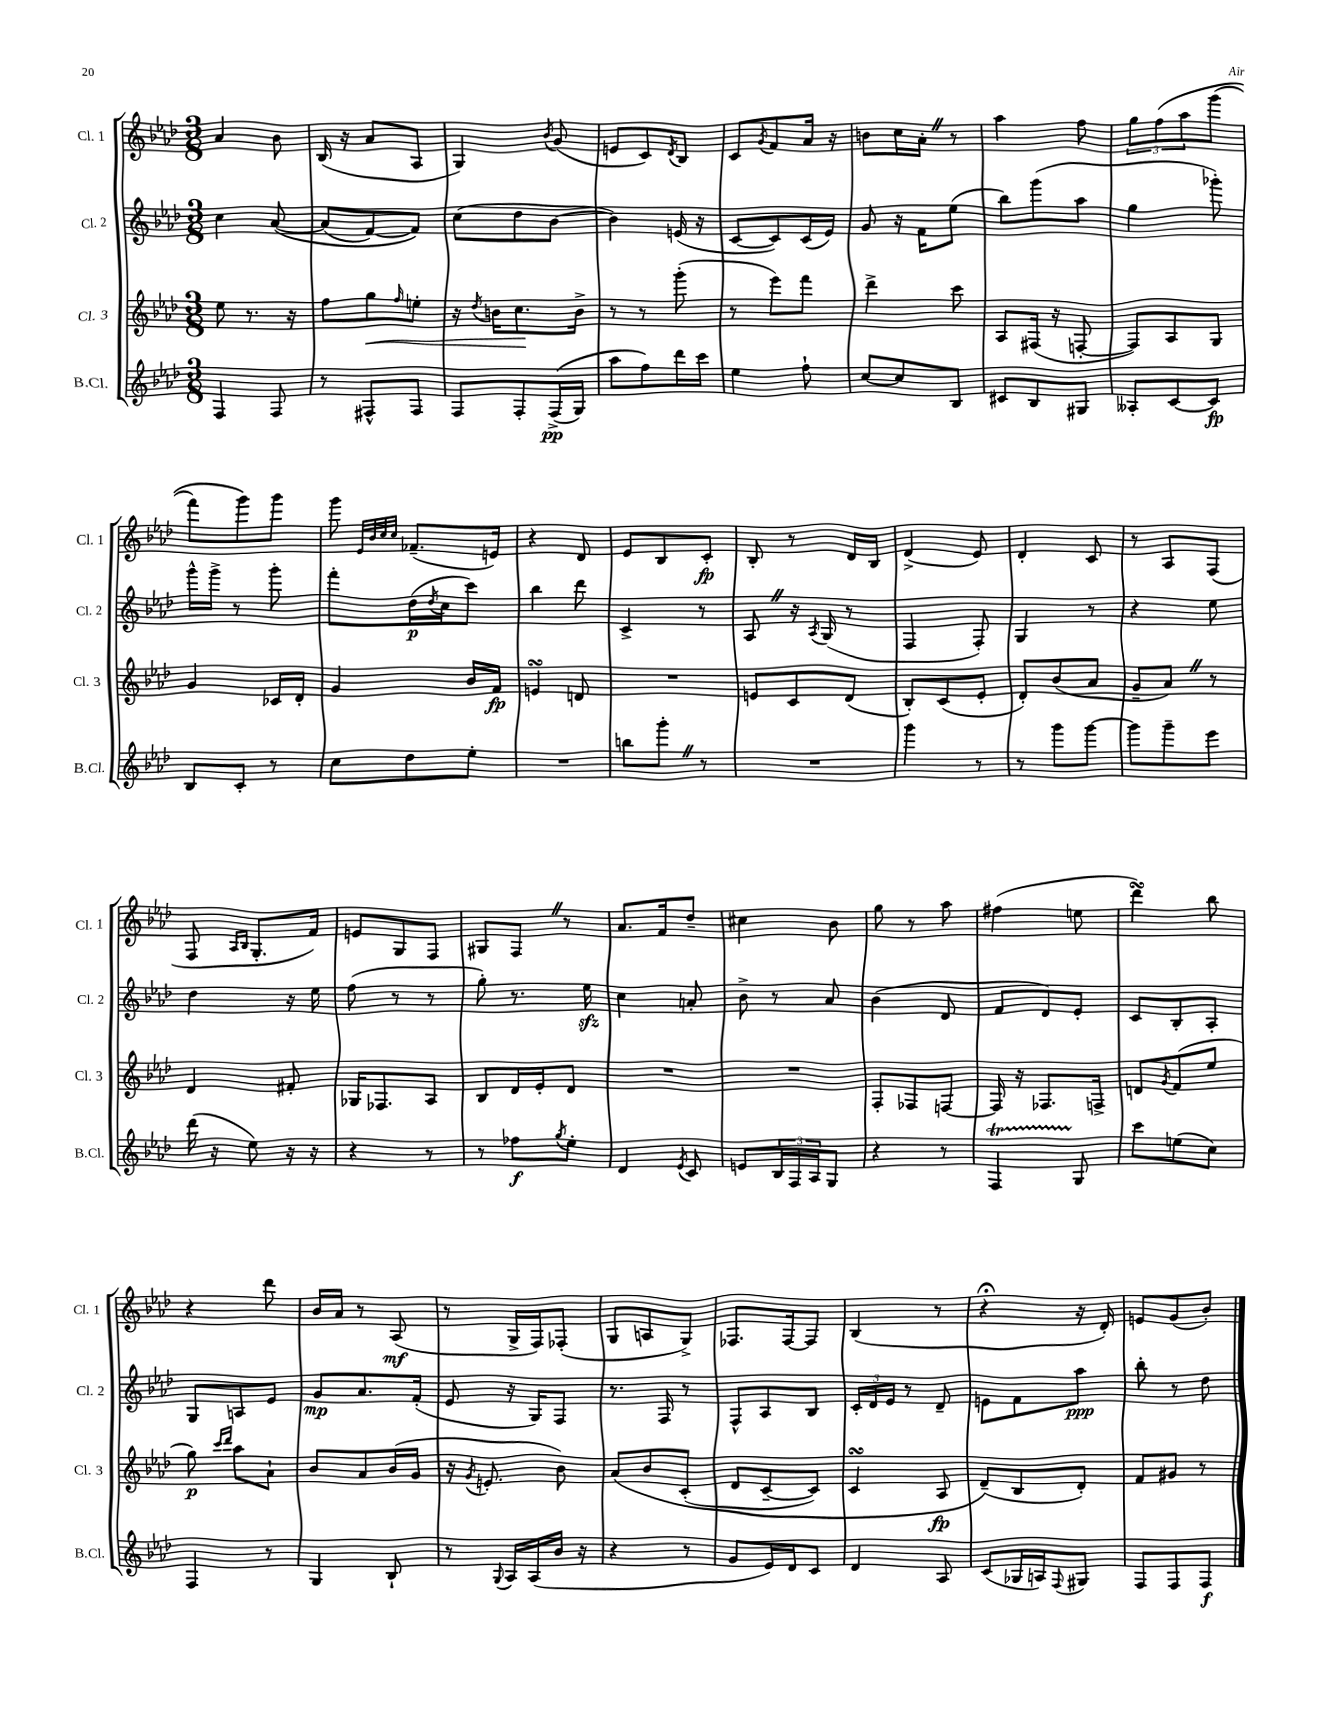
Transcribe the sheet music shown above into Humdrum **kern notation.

**kern	**kern	**kern	**kern
*staff4	*staff3	*staff2	*staff1
*clefG2	*clefG2	*clefG2	*clefG2
*k[b-e-a-d-]	*k[b-e-a-d-]	*k[b-e-a-d-]	*k[b-e-a-d-]
*M3/8	*M3/8	*M3/8	*M3/8
4F/	8ee-\	4cc\	4a-/
.	8.r	.	.
8F/	.	&([8a-/	8b-\
.	16r	.	.
=	=	=	=
8r	8ff\L	(8a-/]L	(16B-/
.	.	.	16r
8F#^^/L	8gg\	[8f/)	8a-/L
.	16qqff/	.	.
8F#/J	8ee'\J	8f/]J&)	8A-/J
=	=	=	=
8F/L	16r	(8cc\L	4G/)
.	8qdd-/	.	.
.	16b\LK	.	.
8F'/	8.cc\	8dd-\	.
.	.	.	8qb-/
&((16F^/L	.	[8b-\J	(8g/
16G/JJ)	16b^\Jk	.	.
=	=	=	=
8aa-\L	8r	4b-\])	8e/L
8ff\&)	8r	.	8c/)
.	.	.	8qd-/
16ddd-\L	(8ggg'\	(16e/	8B-/J
16ccc\JJ	.	16r	.
=	=	=	=
4ee-\	8r	[8c/L	8c/L
.	.	.	8qg/
.	8eee-\L)	8c/])	8f/
8ff`\	8fff\J	(16c/L	16a-/Jk
.	.	16e-/JJ)	16r
=	=	=	=
[8cc/L	4ddd-^\	8g/	8b\L
8cc/]	.	16r	16cc\L
.	.	16f\LK	16a-'\JJ
8B-/J	8ccc\	(8ee-\J	8r
=	=	=	=
8c#/L	8A-/L	8bb-\L)	4aa-\
8B-/	(16F#/Jk	(8ggg\	.
.	16r	.	.
8G#/J	[8F'/	8aa-\J	8ff\
=	=	=	=
8A--'/L	8F/]L)	4gg\	12gg\L
.	.	.	&(12ff\
[8c/	8A-/	.	.
.	.	.	12aa-\
8c/]J	8G/J	8ggg-'\)	(8ggg\J
=	=	=	=
8B-/L	4g/	16ggg^^\LL	8fff\L)
.	.	16ggg^\JJ	.
8c'/J	.	8r	8ggg\&)
8r	16c-/LL	8ggg'\	8ggg\J
.	16d-'/JJ	.	.
=	=	=	=
8cc\L	4g/	8fff'\L	8ggg\
.	.	.	32qqe-/LLL
.	.	.	32qqb-/
.	.	.	32qqcc/
.	.	.	32qqcc/JJJ
8dd-\	.	(16dd-\L	(8.f-~/L
.	.	8qdd-/	.
.	.	16cc\J	.
8ee-'\J	16b-/LL	8ccc\J)	.
.	16f/JJ	.	16e/Jk)
=	=	=	=
4.r	4e/	4bb-\	4r
.	8d/	8ddd-\	8d-/
=	=	=	=
8bb\L	4.r	4c^/	8e-/L
8ggg'\J	.	.	8B-/
8r	.	8r	8c'/J
=	=	=	=
4.r	8e/L	8A-/	8B-'/
.	8c/	16r	8r
.	.	8qA-/	.
.	.	(16G/	.
.	(8d-/J	8r	16d-/LL
.	.	.	16B-/JJ
=	=	=	=
4ggg\	8B-'/L)	4F/	(4d-^/
.	(8c/	.	.
8r	8e-'/J	8F'/)	8e-/)
=	=	=	=
8r	8d-'/L)	4G/	4d-'/
8ggg\L	(8b-/	.	.
[8ggg\J	8a-/J	8r	8c/
=	=	=	=
8ggg\]L	8g~/L	4r	8r
8ggg~\	8a-/J)	.	8A-/L
8eee-\J	8r	8ee-\	(8F/J
=	=	=	=
(16ddd-\	4d-/	4dd-\	8F/
16r	.	.	.
.	.	.	16qqA-/LL
.	.	.	16qqB-/JJ
8ee-\)	.	.	8.G'/L
16r	8f#'/	16r	.
16r	.	16ee-\	16f/Jk)
=	=	=	=
4r	16G-/LK	(8ff\	8e/L
.	8.F-/	.	.
.	.	8r	8G/
8r	8A-/J	8r	8F/J
=	=	=	=
8r	8B-/L	8gg'\)	8G#/L
8ff-\L	16d-/L	8.r	8F/J
.	16e-'/J	.	.
8qgg/	.	.	.
8ee-'\J	8d-/J	.	8r
.	.	16ee-\	.
=	=	=	=
4d-/	4.r	4cc\	8.a-/L
.	.	.	16f/k
8qe-/	.	.	.
8c/	.	8a'/	8dd-~/J
=	=	=	=
8e/L	4.r	8b-^\	4cc#\
24B-/L	.	8r	.
24F/	.	.	.
24A-/J	.	.	.
8G/J	.	8a-/	8b-\
=	=	=	=
4r	8F'/L	(4b-\	8gg\
.	8F-/	.	8r
8r	[8F/J	8d-/	8aa-\
=	=	=	=
4F/	16F/]	8f/L	(4ff#\
.	16r	.	.
.	8.F-/L	8d-/)	.
8G/	.	8e-'/J	8ee\
.	16F^/Jk	.	.
=	=	=	=
8ccc\L	8d/L	8c/L	4ddd-\)
.	8qg/	.	.
(8ee\	(8f/	8B-'/	.
8cc\J)	8ee-/J	8A-'/J	8bb-\
=	=	=	=
4F/	8gg\)	8G/L	4r
.	16qqccc/LL	.	.
.	16qqddd-/JJ	.	.
.	8aa-\L	8A/	.
8r	8a-`\J	8e-/J	8ddd-\
=	=	=	=
4G/	8b-/L	8g/L	16b-/LL
.	.	.	16a-/JJ
.	8a-/	8.a-/	8r
8B-`/	(16b-/L	.	(8A-/
.	16g/JJ	(16f'/Jk	.
=	=	=	=
8r	16r	8e-/	8r
.	8qg/	.	.
.	8.e'/	.	.
8qqG/	.	.	.
16A-/LL	.	16r	16G^/LL
(16A-/	.	16G/LK)	16F/J)
16b-/JJ	8b-\)	8F/J	(8F-'/J
16r	.	.	.
=	=	=	=
4r	&(8a-/L	8.r	8G/L
.	8b-/	.	8A/
.	.	16F/	.
8r	(8c'/J	8r	8G^/J)
=	=	=	=
8g/L	8d-/L	8F^^/L	8.F-/L
16e-/L)	[8c~/	8A-/	.
16d-/J	.	.	[16F-/k
8c/J	8c/]J)	8B-/J	8F-/]J
=	=	=	=
4d-/	4c/	24c'/LL	(4B-/
.	.	24d-/	.
.	.	24e-/JJ	.
.	.	8r	.
8A-/	8A-/	8d-~/	8r
=	=	=	=
(8c/L	(8d-~/L&)	8e\L	4r;
16G-/L	8B-/	8f\	.
16A/J)	.	.	.
8qqF/	.	.	.
8G#/J	8d-'/J)	8aa-\J	16r
.	.	.	16d-'/)
=	=	=	=
8F/L	8f/L	8bb-'\	8e/L
8F/	8g#/J	8r	(8g/
8F/J	8r	8dd-\	8b-'/J)
==	==	==	==
*-	*-	*-	*-
